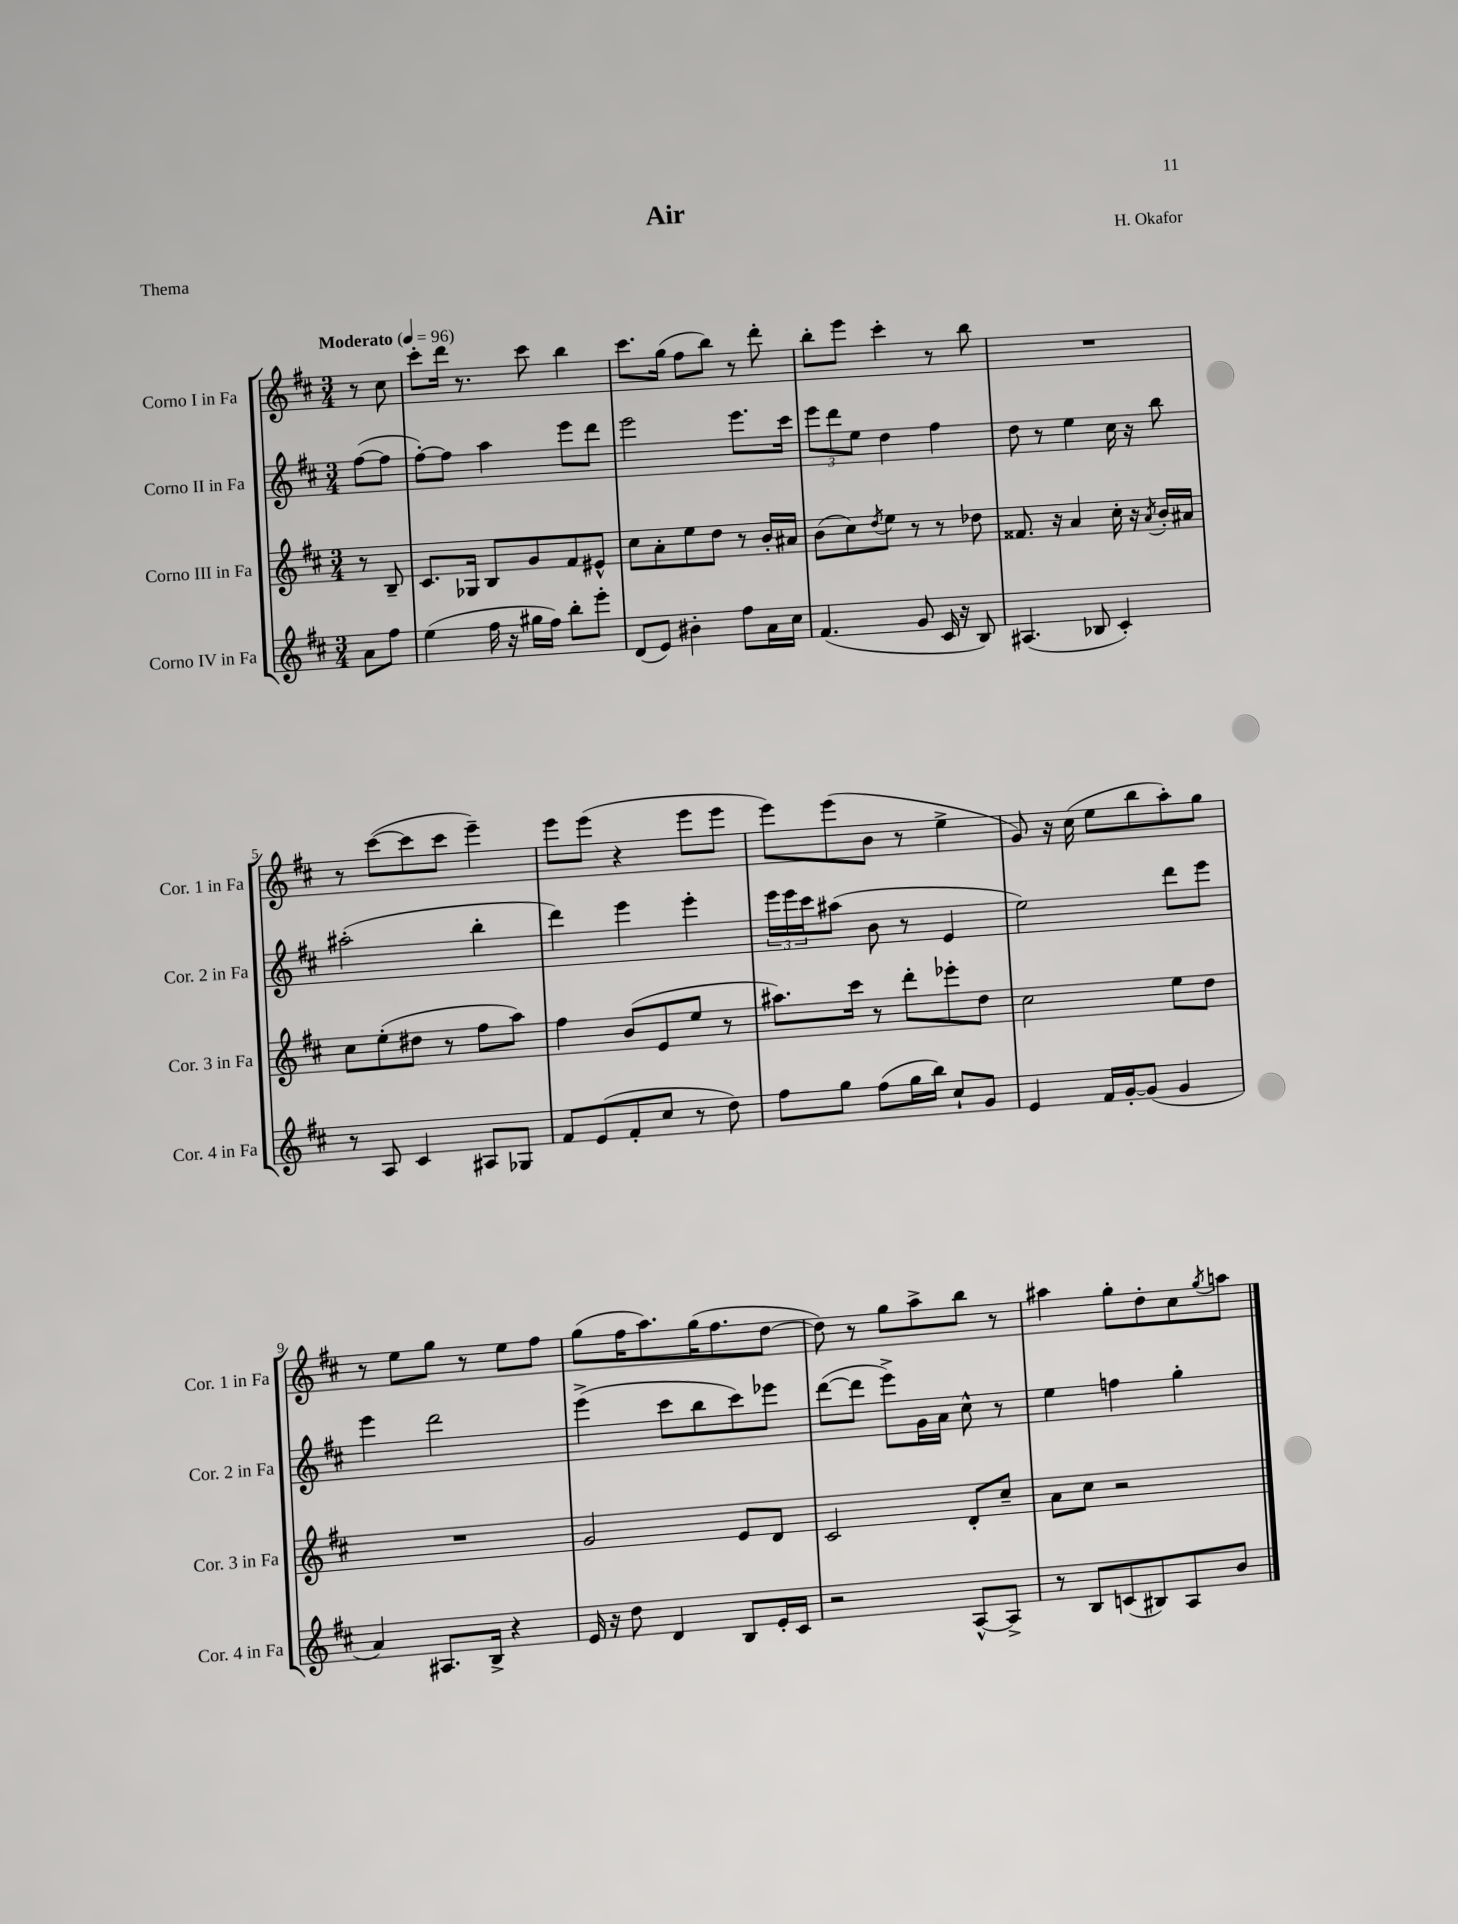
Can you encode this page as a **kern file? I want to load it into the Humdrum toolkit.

**kern	**kern	**kern	**kern
*staff4	*staff3	*staff2	*staff1
*clefG2	*clefG2	*clefG2	*clefG2
*k[f#c#]	*k[f#c#]	*k[f#c#]	*k[f#c#]
*M3/4	*M3/4	*M3/4	*M3/4
*MM96	*MM96	*MM96	*MM96
8a	8r	([8ff#	8r
8ff#	8B~	8ff#]	8cc#
=	=	=	=
(4ee	8.c#	[8ff#')	8ccc#'
.	.	8ff#]	16ddd
.	16G-	.	8.r
16ff#	8B	4aa	.
16r	.	.	.
16gg#	8g	.	8ccc#
16ff#)	.	.	.
8bb'	8f#	8eee	4bb
8eee'	8e#^^	8ddd	.
=	=	=	=
(8d	8cc#	2eee	8.ccc#
8e)	8a'	.	.
.	.	.	(16gg
4b#'	8ee	.	8ff#
.	8dd	.	8bb)
8ff#	8r	8.eee	8r
16a	16b'	.	8ddd'
16cc#	16a#	16ccc#	.
=	=	=	=
(4.f#	(8b	12eee	8bb'
.	.	12ddd	.
.	8cc#)	.	8eee
.	.	12ee	.
.	8qdd	.	.
.	8ee	4dd	4ccc#'
8g	8r	.	.
16c#	8r	4ff#	8r
16r	.	.	.
8B)	8dd-	.	8bb
=	=	=	=
(4.A#	8.f##	8dd	2.r
.	.	8r	.
.	16r	.	.
.	4a	4ee	.
8B-	.	.	.
4c#')	16cc#'	16cc#	.
.	16r	16r	.
.	8qa	.	.
.	16b'	8bb	.
.	16a#	.	.
=	=	=	=
8r	8cc#	(2aa#'	8r
8A	(8ee'	.	([8ccc#
4c#	8dd#	.	8ccc#]
.	8r	.	8ccc#
8A#	8ff#	4bb'	4eee~)
8G-	8aa)	.	.
=	=	=	=
8f#	4ff#	4ddd)	8eee
(8e	.	.	(8eee
8f#'	(8b	4eee	4r
8cc#	8e	.	.
8r	8ee	4eee'	8eee
8dd)	8r	.	8eee
=	=	=	=
8ff#	8.aa#)	24eee	8eee)
.	.	24eee	.
.	.	24ccc#	.
8gg	.	(8aa#	(8eee
.	16ccc#	.	.
(8ff#	8r	8b	8b
16gg	8ddd'	8r	8r
16bb)	.	.	.
8cc#`	8eee-'	4e	4ee^
8g	8dd	.	.
=	=	=	=
4e	2cc#	2ee)	8g)
.	.	.	16r
.	.	.	(16cc#
16f#	.	.	8ee
[16g'	.	.	.
(8g]	.	.	8bb
4g	8ee	8ddd	8aa')
.	8dd	8eee	8gg
=	=	=	=
4a)	2.r	4eee	8r
.	.	.	8ee
8.A#	.	2ddd	8gg
.	.	.	8r
16B^	.	.	.
4r	.	.	8ee
.	.	.	8ff#
=	=	=	=
16e	2g	(4eee^	(8gg
16r	.	.	.
8dd	.	.	16ff#
.	.	.	8.aa)
4d	.	8ccc#	.
.	.	8bb	(16gg
.	.	.	8.ff#
8B	8e	8ccc#)	.
16e'	8d	8eee-	[8dd
16c#	.	.	.
=	=	=	=
2r	2c#	([8ddd	8dd])
.	.	8ddd]	8r
.	.	8eee^)	8gg
.	.	16g	8aa^
.	.	16a	.
[8A^^	8d'	8cc#^^	8bb
8A^]	8cc#~	8r	8r
=	=	=	=
8r	8a	4ee	4aa#
8B	8cc#	.	.
(8c	2r	4ff	8gg'
8B#)	.	.	8dd'
8A	.	4gg'	8cc#
.	.	.	8qgg
8b	.	.	8aa
==	==	==	==
*-	*-	*-	*-
